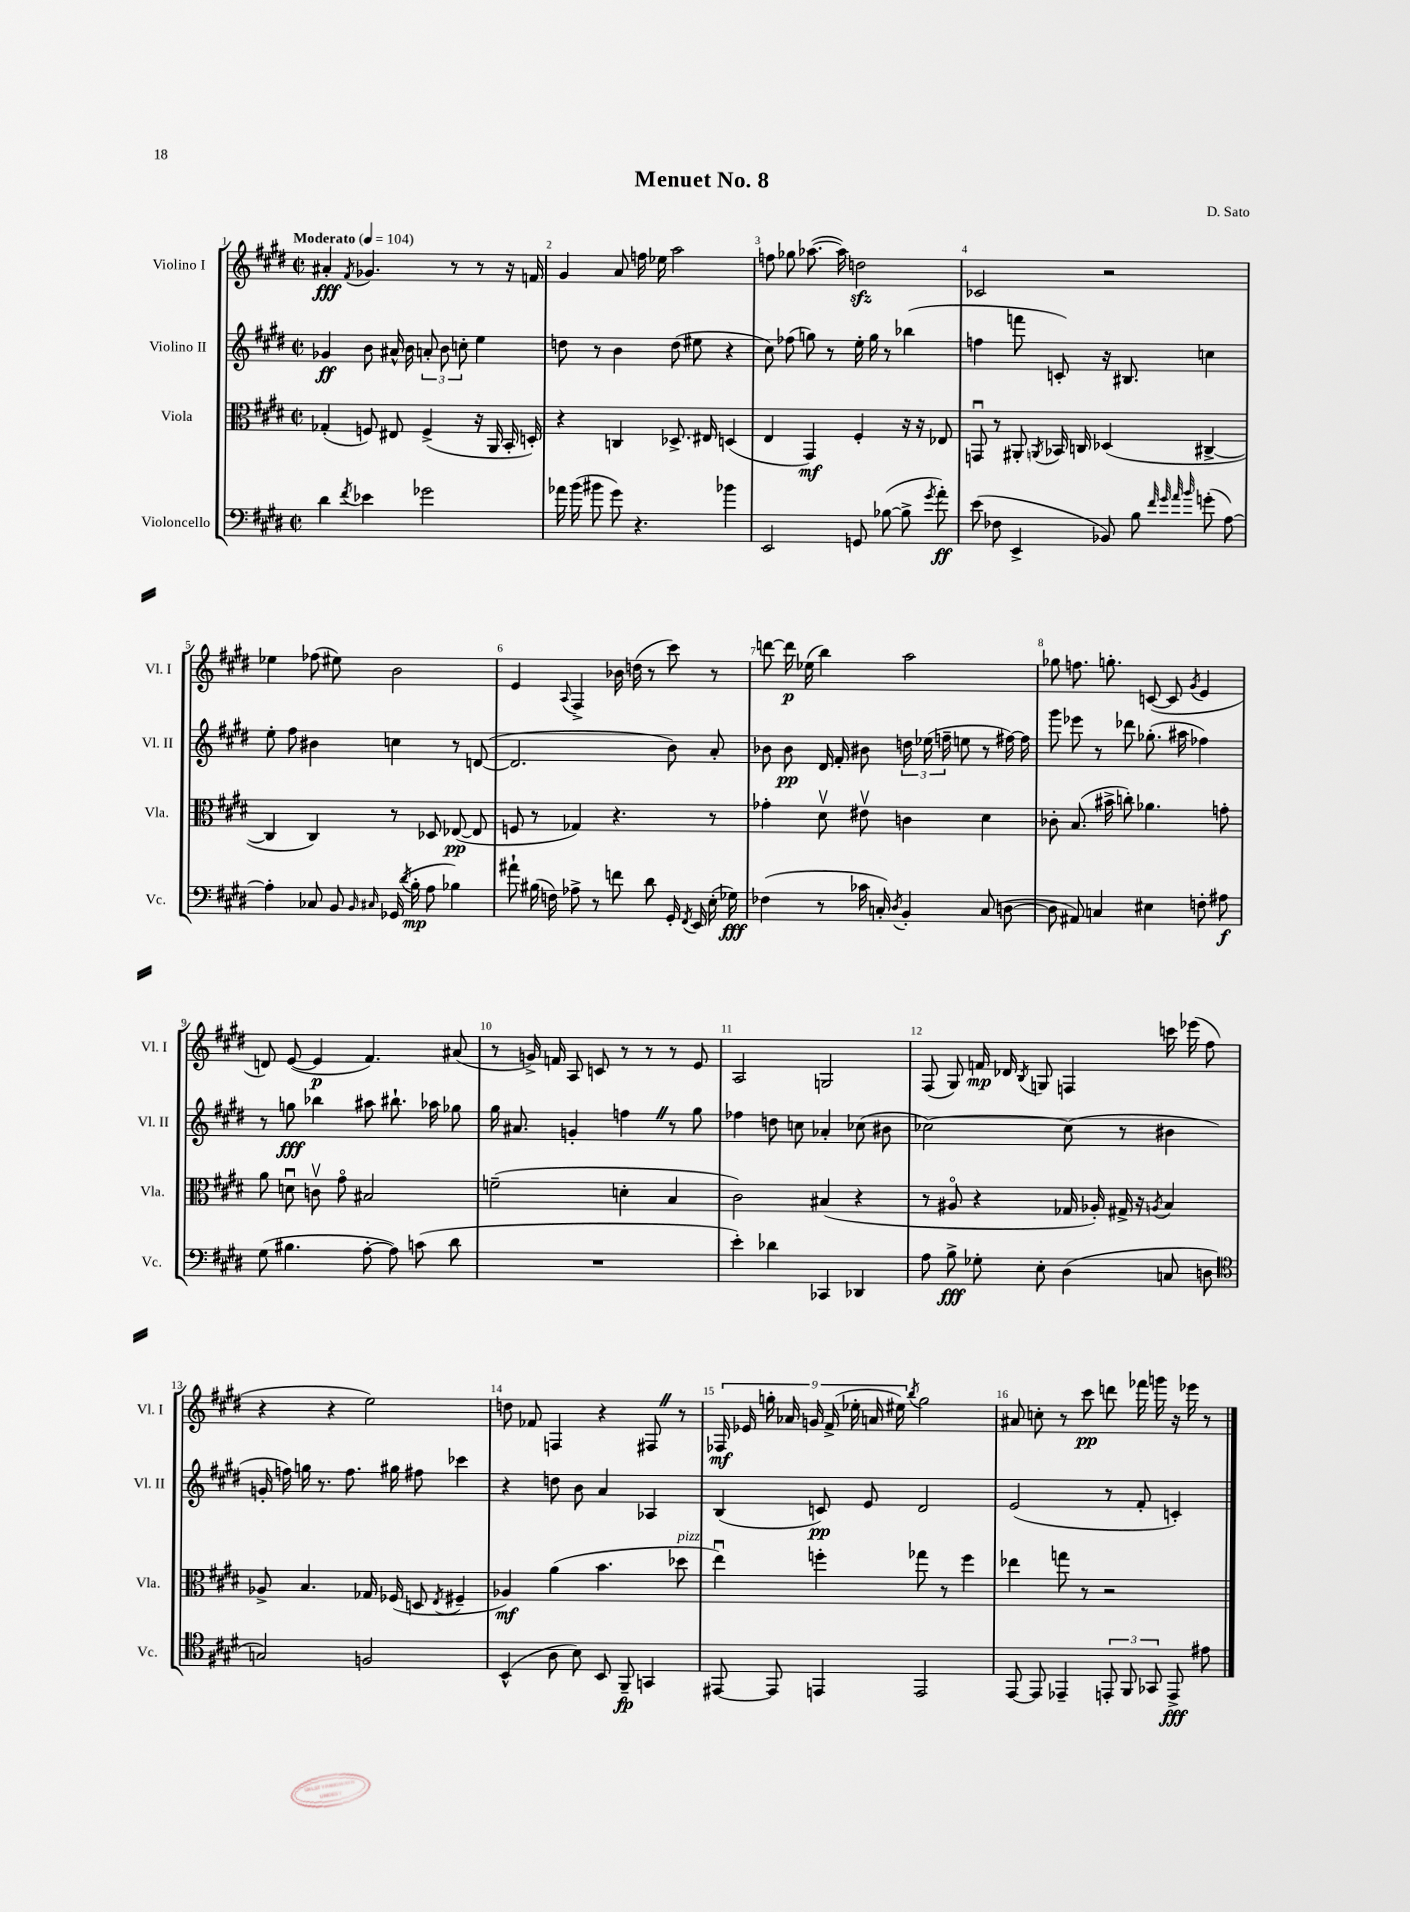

**kern	**dynam	**kern	**dynam	**kern	**dynam	**kern	**dynam
*part4	*part4	*part3	*part3	*part2	*part2	*part1	*part1
*staff4	*staff4	*staff3	*staff3	*staff2	*staff2	*staff1	*staff1
*I"Violoncello	*	*I"Viola	*	*I"Violino II	*	*I"Violino I	*
*I'Vc.	*	*I'Vla.	*	*I'Vl. II	*	*I'Vl. I	*
*clefF4	*	*clefC3	*	*clefG2	*	*clefG2	*
*k[f#c#g#d#]	*	*k[f#c#g#d#]	*	*k[f#c#g#d#]	*	*k[f#c#g#d#]	*
*M2/2	*	*M2/2	*	*M2/2	*	*M2/2	*
*met(c|)	*	*met(c|)	*	*met(c|)	*	*met(c|)	*
*MM104	*	*MM104	*	*MM104	*	*MM104	*
=1	=1	=1	=1	=1	=1	=1	=1
!	!	!	!	!	!	!LO:TX:a:B:t=Moderato	!
4d#\	.	(4G-X'/	.	4g-X/	ff	4a#X'/	fff
8qf#/	.	.	.	.	.	8qf#/	.
4e-X\	.	8Fn/)	.	8b\	.	4.g-X/	.
.	.	8E#X/	.	16a#X^^/	.	.	.
.	.	.	.	16b\	.	.	.
2g-X\	.	(4F^/	.	12an'/	.	.	.
.	.	.	.	12b\	.	.	.
.	.	.	.	.	.	8r	.
.	.	.	.	12ccn'\	.	.	.
.	.	16r	.	4ee\	.	8r	.
.	.	16AA/	.	.	.	.	.
.	.	16BB'/	.	.	.	16r	.
.	.	16Dn'/)	.	.	.	16fn/	.
=2	=2	=2	=2	=2	=2	=2	=2
16a-X\	.	4r	.	8ddn\	.	4g#/	.
(16b\	.	.	.	.	.	.	.
8b#X\	.	.	.	8r	.	.	.
8g#\)	.	4Cn/	.	4b\	.	8a/	.
4.r	.	.	.	.	.	16ffn\	.
.	.	.	.	.	.	16ee-X\	.
.	.	8.D-X^/	.	(8dd\	.	2aa\	.
.	.	.	.	8ee#X\	.	.	.
.	.	16E#X/	.	.	.	.	.
4b-X\	.	(4Dn/	.	4r	.	.	.
=3	=3	=3	=3	=3	=3	=3	=3
2EE/	.	4E/	.	8cc#\)	.	8ffn\	.
.	.	.	.	(8ff-X\	.	8gg-X\	.
.	.	4GG#/)	mf	8ggn\)	.	([8.aa-X\	.
.	.	.	.	8r	.	.	.
.	.	.	.	.	.	16aa-\])	.
8GGn/	.	4F#'/	.	16ee'\	.	2ddnzz\	.
.	.	.	.	16gg\	.	.	.
([8B-X\	.	.	.	8r	.	.	.
8B-^\]	.	16r	.	(4bb-X\	.	.	.
.	.	16r	.	.	.	.	.
8qg#/	.	.	.	.	.	.	.
8a'\)	ff	8E-X/	.	.	.	.	.
=4	=4	=4	=4	=4	=4	=4	=4
(8e\	.	8GGnu/	.	4ffn\	.	2c-X/	.
8F-X\	.	8r	.	.	.	.	.
4EE^/	.	8AA#X'/	.	8fffn\	.	.	.
.	.	8qAAn/	.	.	.	.	.
.	.	16BB-X/	.	8cn'/)	.	.	.
.	.	16Cn/	.	.	.	.	.
8BB-X/)	.	(4D-X/	.	16r	.	2r	.
.	.	.	.	8.B#X/	.	.	.
8B\	.	.	.	.	.	.	.
32qqf#/	.	.	.	.	.	.	.
32qqg#/	.	.	.	.	.	.	.
32qqa/	.	.	.	.	.	.	.
32qqb/	.	.	.	.	.	.	.
(8gn'\	.	[4C#X^/	.	4ccn\	.	.	.
[8A\)	.	.	.	.	.	.	.
!!LO:LB:g=z
=5	=5	=5	=5	=5	=5	=5	=5
4A'\]	.	4C#/]	.	8ee'\	.	4ee-X\	.
.	.	.	.	8ff#\	.	.	.
8C-X/	.	4C#/)	.	4b#X\	.	(8ff-X\	.
8BB/	.	.	.	.	.	8ee#X\)	.
16qqBB/	.	.	.	.	.	.	.
16qqC#X/	.	.	.	.	.	.	.
(16GG-X/	.	8r	.	4ccn\	.	2b\	.
8qd#/	.	.	.	.	.	.	.
16B'\	mp	.	.	.	.	.	.
8A\	.	8D-X/	.	.	.	.	.
4B-X\)	.	([8E-X/	pp	8r	.	.	.
.	.	8E-/]	.	([8dn/	.	.	.
=6	=6	=6	=6	=6	=6	=6	=6
8a#X`\	.	8Fn/	.	2.d/]	.	4e/	.
(16B#X\	.	8r	.	.	.	.	.
16Fn\)	.	.	.	.	.	.	.
.	.	.	.	.	.	8qqA/	.
8A-X^\	.	4G-X/)	.	.	.	4F#^/	.
8r	.	.	.	.	.	.	.
8fn\	.	4.r	.	.	.	16b-X\	.
.	.	.	.	.	.	(16ddn\	.
8d#\	.	.	.	.	.	8r	.
16GG#'/	.	.	.	8b\)	.	8ccc#\)	.
8qFF#/	.	.	.	.	.	.	.
16EE/	.	.	.	.	.	.	.
(16E'\	.	8r	.	8a'/	.	8r	.
16G-X\)	fff	.	.	.	.	.	.
=7	=7	=7	=7	=7	=7	=7	=7
(4F-X\	.	4g-X'\	.	8b-X\	.	[8dddn\	.
.	.	.	.	8b-\	pp	16ddd\]	p
.	.	.	.	.	.	(16ee-X\	.
8r	.	8d#v\	.	16d#/	.	4bb\)	.
.	.	.	.	16f#'/	.	.	.
16c-X\	.	8e#Xv\	.	8b#X\	.	.	.
16Cn'/)	.	.	.	.	.	.	.
8qD#/	.	.	.	.	.	.	.
4BB'/	.	4cn\	.	24ddn\	.	2aa\	.
.	.	.	.	(24ee-X\	.	.	.
.	.	.	.	24ffn~\	.	.	.
.	.	.	.	8een\	.	.	.
(8C/	.	4d#\	.	8r	.	.	.
[8Dn\	.	.	.	[16ff#X\)	.	.	.
.	.	.	.	16ff#\]	.	.	.
=8	=8	=8	=8	=8	=8	=8	=8
8D\]	.	8c-X'\	.	8ggg#\	.	8gg-X\	.
8AA#X/)	.	(8.B/	.	8eee-X\	.	8.ffn\	.
4Cn/	.	.	.	8r	.	.	.
.	.	16b#X^\	.	.	.	8.ggn'\	.
.	.	8ccn'\)	.	8ddd-X\	.	.	.
4E#X\	.	4.a-X\	.	(8.gg-X'\	.	([8cn/	.
.	.	.	.	.	.	8c/]	.
.	.	.	.	16aa#X\	.	.	.
.	.	.	.	.	.	8qg#/	.
8Fn'\	.	.	.	4ff-X\)	.	4e/	.
8A#X\	f	8gn'\	.	.	.	.	.
!!LO:LB:g=z
=9	=9	=9	=9	=9	=9	=9	=9
(8G#\	.	8a\	.	8r	.	8dn/)	.
4.B#X\	.	8dnu\	.	8ggn\	fff	([8e/	.
.	.	8cnv\	.	4bb-X\	.	4e/]	p
.	.	8g#\	.	.	.	.	.
[8A'\	.	2B#X/	.	8aa#X\	.	4.f#/)	.
8A\])	.	.	.	8.bb#X`\	.	.	.
(8cn\	.	.	.	.	.	.	.
.	.	.	.	16aa-X\	.	.	.
8d#\	.	.	.	8gg-X\	.	(8a#X/	.
=10	=10	=10	=10	=10	=10	=10	=10
1r	.	(2fn~\	.	16gg#\	.	8r	.
.	.	.	.	8.a#X/	.	.	.
.	.	.	.	.	.	16gn^/)	.
.	.	.	.	.	.	16fn/	.
.	.	.	.	4gn'/	.	8A/	.
.	.	.	.	.	.	8cn/	.
.	.	4dn'\	.	4ffnZ\	.	8r	.
.	.	.	.	.	.	8r	.
.	.	4B/	.	8r	.	8r	.
.	.	.	.	8gg#\	.	8e/	.
=11	=11	=11	=11	=11	=11	=11	=11
4e'\)	.	2c#\)	.	4ff-X\	.	2A/	.
4d-X\	.	.	.	8ddn\	.	.	.
.	.	.	.	8ccn\	.	.	.
4CC-X/	.	(4B#X/	.	4a-X'/	.	2Gn/	.
4DD-X/	.	4r	.	(8cc-X\	.	.	.
.	.	.	.	8b#X\	.	.	.
=12	=12	=12	=12	=12	=12	=12	=12
8A\	.	8r	.	[2cc-X\)	.	(8F#/	.
8B^\	fff	8A#X/	.	.	.	8G#/)	.
8G-X'\	.	4r	.	.	.	16fn/	mp
.	.	.	.	.	.	16d-X/	.
.	.	.	.	.	.	8qB/	.
8E'\	.	.	.	.	.	8Gn/	.
(4D#\	.	16G-X/	.	(8cc-\]	.	4Fn/	.
.	.	16A-X'/)	.	.	.	.	.
.	.	16G#X^/	.	8r	.	.	.
.	.	16r	.	.	.	.	.
.	.	8qAn/	.	.	.	.	.
8Cn/	.	4B/	.	4b#X\	.	16cccn\	.
.	.	.	.	.	.	(16eee-X\	.
8Dn\	.	.	.	.	.	8ff#\	.
!!LO:LB:g=z
=13	=13	=13	=13	=13	=13	=13	=13
*clefC4	*	*	*	*	*	*	*
2Gn/)	.	8A-X^/	.	16gn'/	.	4r	.
.	.	.	.	16ffn\)	.	.	.
.	.	4.B/	.	16ggn\	.	.	.
.	.	.	.	8.r	.	.	.
.	.	.	.	.	.	4r	.
.	.	.	.	8.ff\	.	.	.
2Fn/	.	16G-X/	.	.	.	2ee\)	.
.	.	(16F-X/	.	16gg#X\	.	.	.
.	.	8Dn/	.	8ff#X\	.	.	.
.	.	8qE/	.	.	.	.	.
.	.	4F#X~/	.	4ccc-X\	.	.	.
=14	=14	=14	=14	=14	=14	=14	=14
(4BB^^/	.	4A-X/)	mf	4r	.	8ddn\	.
.	.	.	.	.	.	8f-X/	.
8A\	.	(4a\	.	8ddn\	.	4Fn/	.
8B\)	.	.	.	8b\	.	.	.
8BB/	.	4.b\	.	4a/	.	4r	.
8FF#~/	fp	.	.	.	.	.	.
4GGn/	.	.	.	4A-X/	.	8F#XZ/	.
!	!	!LO:TX:a:i:t=pizz.	!	!	!	!	!
.	.	8dd-X\	.	.	.	8r	.
=15	=15	=15	=15	=15	=15	=15	=15
[8EE#X/	.	4eeu\)	.	(4B/	.	18F-X/	mf
.	.	.	.	.	.	18e-X/	.
.	.	.	.	.	.	18ggn'\	.
8EE#/]	.	.	.	.	.	.	.
.	.	.	.	.	.	18a-X/	.
.	.	.	.	.	.	18gn/	.
4EEn/	.	4ffn'\	.	8cn/)	pp	.	.
.	.	.	.	.	.	(18f#^/	.
.	.	.	.	.	.	18ee-X'\	.
.	.	.	.	8e/	.	.	.
.	.	.	.	.	.	18an/	.
.	.	.	.	.	.	18ee#X\)	.
.	.	.	.	.	.	8qbb/	.
2EE/	.	8gg-X\	.	2d#/	.	2gg\	.
.	.	8r	.	.	.	.	.
.	.	4ff\	.	.	.	.	.
=16	=16	=16	=16	=16	=16	=16	=16
[8EE/	.	4ee-X\	.	(2e/	.	8a#X/	.
8EE/]	.	.	.	.	.	8ccn'\	.
4EE-X~/	.	8ggn\	.	.	.	8r	.
.	.	8r	.	.	.	8ccc#\	pp
12EEn'/	.	2r	.	8r	.	8dddn\	.
12FF#/	.	.	.	.	.	.	.
.	.	.	.	8f#'/	.	16fff-X\	.
12GG-X/	.	.	.	.	.	.	.
.	.	.	.	.	.	16gggn\	.
8EE^/	fff	.	.	4cn'/)	.	16r	.
.	.	.	.	.	.	16eee-X\	.
8e#X\	.	.	.	.	.	8r	.
==	==	==	==	==	==	==	==
*-	*-	*-	*-	*-	*-	*-	*-
